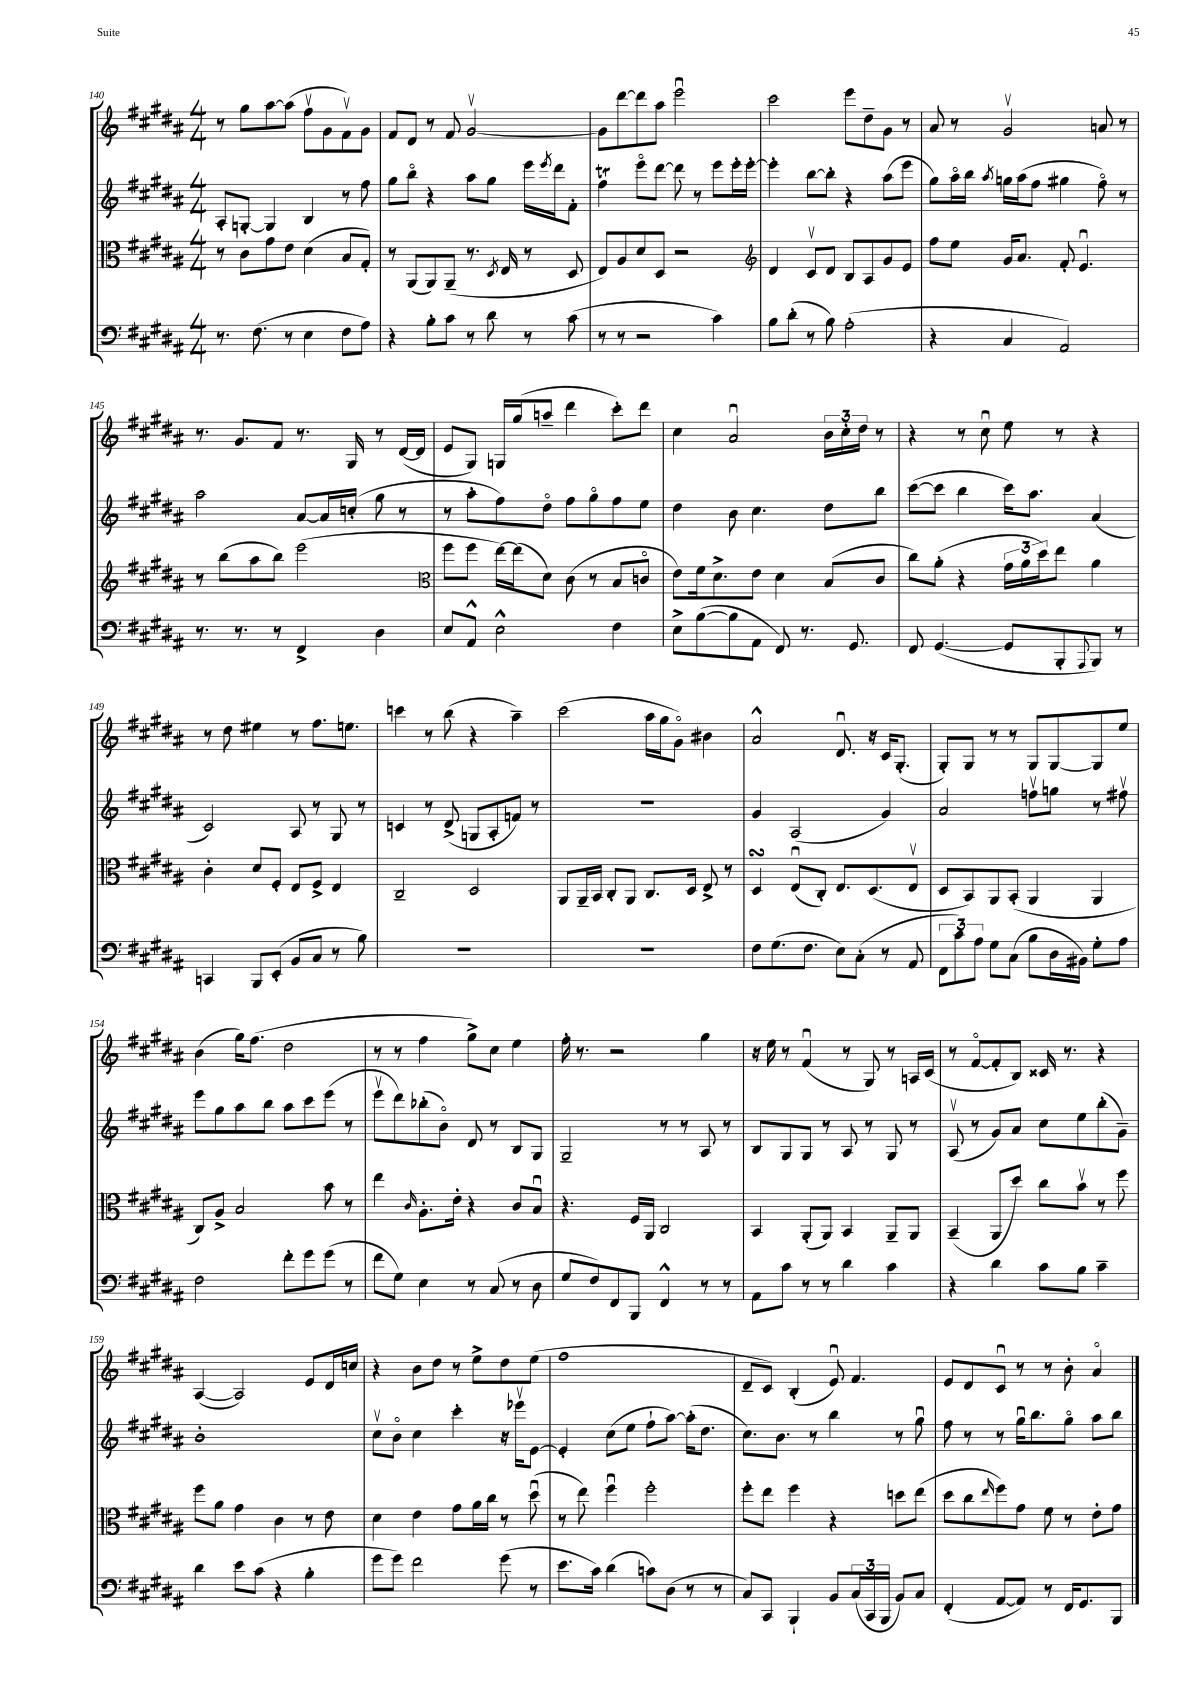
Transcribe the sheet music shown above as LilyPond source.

<<
\new StaffGroup <<
\new Staff = "s0" {
    \clef treble \key b \major \numericTimeSignature \time 4/4
    r8 gis''8 ais''8~ ais''8( fis''8\upbow gis'8 fis'8\upbow) gis'8 |
    fis'8 dis'8 r8 fis'8 gis'2~\upbow |
    gis'8 dis'''8~ dis'''8 ais''8 e'''2\downbow |
    cis'''2 e'''8 dis''8-- gis'8 r8 |
    ais'8 r8 gis'2\upbow a'8 r8 |
    r8. gis'8. fis'8 r8. gis16 r8 dis'16~( dis'16 |
    e'8 gis8) g16 gis''16( a''8-- dis'''4 cis'''8-.) dis'''8 |
    cis''4 ais'2\downbow \tuplet 3/2 { b'16 cis''16-. dis''16 } r8 |
    r4 r8 cis''8\downbow e''8 r8 r4 |
    r8 dis''8 eis''4 r8 fis''8. e''8. |
    c'''4 r8 b''8( r4 ais''4--) |
    cis'''2( ais''16 gis''16 gis'8\flageolet) bis'4 |
    ais'2-^ dis'8.\downbow r16 cis'16 gis8.-.( |
    gis8-.) gis8 r8 r8 gis8 gis8~ gis8 e''8 |
    b'4( gis''16) fis''8.( dis''2 |
    r8 r8 fis''4 gis''8->) cis''8 e''4 |
    fis''16-. r8. r2 gis''4 |
    r16 e''16 r8 fis'4\downbow( r8 gis8) r8 a16 cis'16( |
    r8 fis'8~\flageolet fis'8-. b8) cisis'16 r8. r4 |
    ais4~( ais2) e'8 dis'16 c''16 |
    r4 b'8 dis''8 r8 e''8-> dis''8 e''8( |
    fis''1 |
    dis'8-- cis'8) b4-.( e'8\downbow) fis'4. |
    e'8 dis'8 cis'8\downbow r8 r8 b'8-. ais'4\flageolet \bar "|." |
}
\new Staff = "s1" {
    \clef treble \key b \major \numericTimeSignature \time 4/4
    ais8-. g8~-. g4 b4 r8 fis''8 |
    gis''8 b''8\flageolet r4 ais''8 gis''8 e'''16 \acciaccatura { e'''8 } dis'''16 fis'8-. |
    fis''4\trill e'''8\flageolet dis'''8~ dis'''8 r8 e'''8 e'''16-. e'''16~-. |
    e'''4-. b''8~ b''8-. r4 ais''8( e'''8 |
    gis''8) ais''16\flageolet b''16 \acciaccatura { ais''8 } g''16 ais''16( fis''8 gis''4 fis''8\flageolet) r8 |
    ais''2 ais'8~ ais'16 c''16-.( gis''8 r8 |
    r8 ais''8-. fis''8) dis''8\flageolet fis''8 gis''8\flageolet fis''8 e''8 |
    dis''4 b'8 cis''4. dis''8 b''8 |
    cis'''8~( cis'''8 b''4 cis'''16) ais''8. ais'4( |
    cis'2) ais8 r8 gis8 r8 |
    c'4 r8 dis'8->( g8 ais8-. f'8) r8 |
    r1 |
    gis'4 ais2( gis'4) |
    ais'2 f''8\upbow g''8 r8 fis''8\upbow |
    e'''8 gis''8 ais''8 b''8 ais''8 cis'''8 e'''8( r8 |
    e'''8\upbow dis'''8) bes''8-.( b'8\flageolet) dis'8 r8 b8 gis8 |
    gis2-- r8 r8 ais8 r8 |
    b8 gis8 gis8 r8 ais8 r8 gis8 r8 |
    ais8\upbow( r8 gis'8) ais'8 cis''8 e''8 b''8-.( gis'8--) |
    b'1-. |
    cis''8\upbow b'8\flageolet cis''4 cis'''4-. r16 ees'''16\upbow e'8~ |
    e'4-. cis''8( e''8 fis''8-! ais''8~) ais''16-.( dis''8. |
    cis''8.) b'8. r8 b''4 r8 gis''8\downbow |
    fis''8 r8 r8 gis''16\downbow b''8. gis''8\flageolet ais''8 b''8 \bar "|." |
}
\new Staff = "s2" {
    \clef alto \key b \major \numericTimeSignature \time 4/4
    r8 cis'8 gis'8 e'8 dis'4( b8 gis8-.) |
    r8 ais,8( ais,8) ais,8--( r8. \acciaccatura { dis8 } e16 r8 dis8 |
    e8) ais8 dis'8 dis8 r2 |
    \clef treble dis'4 cis'8\upbow dis'8 b8 ais8 gis'8 e'8 |
    fis''8 e''8 gis'16 ais'8. fis'8-. e'4.\downbow |
    r8 b''8( ais''8 b''8) e'''2( |
    \clef alto fis''8 fis''8 e''16~) e''16( dis'8) cis'8( r8 b8 c'8\flageolet |
    e'8) fis'16 dis'8.-> e'8 dis'4 b8( cis'8 |
    cis''8) ais'8-.( r4 \tuplet 3/2 { gis'16 ais'16 dis''16) } e''8 ais'4 |
    cis'4-. dis'8 fis8-. e8 fis8-> e4 |
    cis2-- dis2 |
    ais,8 ais,16-- b,16 cis8-. ais,8 cis8. dis16 e8-> r8 |
    dis4\turn e8\downbow( cis8-.) e8. dis8.( e8\upbow |
    dis8 b,8) ais,8 b,8-.( ais,4 ais,4 |
    cis8) ais8-> b2 b'8 r8 |
    e''4 \grace { cis'16 } ais8.-. e'16-. r4 cis'8 b8\downbow |
    r4. fis16 ais,16 cis2 |
    b,4 ais,8-.( ais,8) b,4 ais,8-- ais,8 |
    b,4--( ais,8 dis''8) cis''8 b'8\upbow r8 fis''8 |
    fis''8 ais'8 gis'4 cis'4 r8 e'8 |
    dis'4 e'4 gis'8 ais'16 cis''16 r8 dis''8\downbow( |
    r8 e''8) fis''4\downbow fis''2-. |
    fis''8-. e''8 fis''4 r4 d''8 e''8( |
    dis''8 cis''8 \grace { e''16 } fis''8) gis'8 fis'8 r8 e'8-. gis'8 \bar "|." |
}
\new Staff = "s3" {
    \clef bass \key b \major \numericTimeSignature \time 4/4
    r8. fis8.( r8 e4 fis8 ais8) |
    r4 b8-. cis'8 r8 dis'8 r8 cis'8( |
    r8 r8 r2 cis'4) |
    b8 dis'8-.( r8 b8) ais2-.( |
    r4 cis4 ais,2) |
    r8. r8. r8 fis,4-> dis4 |
    e8 ais,8-^ e2-^ fis4 |
    e8-> b8~( b8 ais,8 fis,8) r8. gis,8. |
    fis,8 gis,4.~( gis,8 b,,8-. \appoggiatura { ais,,8 } b,,8) r8 |
    c,4 b,,8 e,8-.( b,8 cis8 r8 b8) |
    R1 |
    R1 |
    fis8 gis8.( fis8. e8) cis8-.( r8 ais,8 |
    \tuplet 3/2 { fis,8 cis'8) ais8 } gis8 cis8( b8 dis16 bis,16) gis8-. ais8 |
    fis2 fis'8-. gis'8 gis'8( r8 |
    fis'8 gis8) e4 r8 cis8( r8 dis8 |
    gis8 fis8) fis,8 b,,8 fis,4-^ r8 r8 |
    ais,8 cis'8 r8 r8 dis'4 cis'4 |
    r4 dis'4 cis'8 b8 cis'4-- |
    dis'4 e'8 cis'8( r4 b4-. |
    gis'8 gis'8) fis'2 gis'8( r8 |
    e'8. cis'16) dis'4( c'8) dis8( r8 r8 |
    cis8) cis,8 b,,4-! b,8 \tuplet 3/2 { cis16( cis,16 b,,16 } b,8) cis8 |
    fis,4-.( ais,8~ ais,8) r8 fis,16 gis,8. b,,8 \bar "|." |
}
>>
>>
\layout { \context { \Score currentBarNumber = #140 } }
